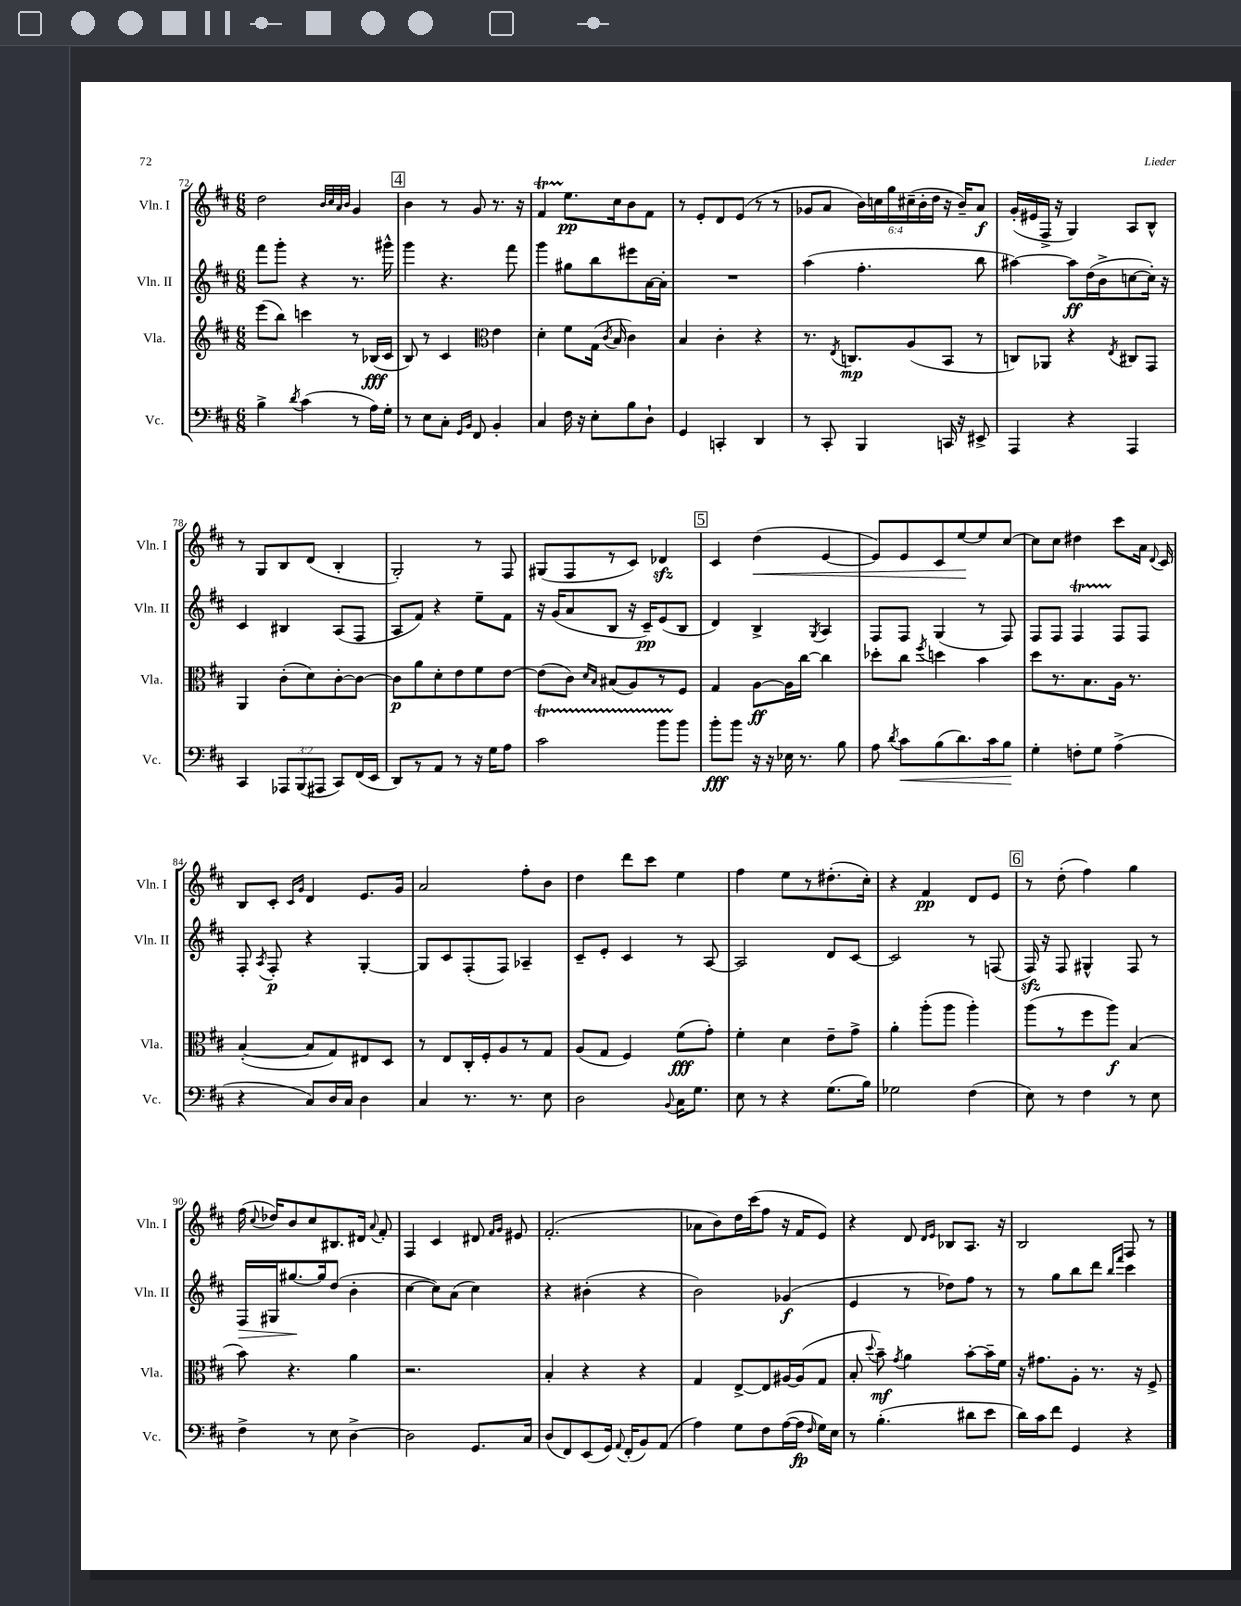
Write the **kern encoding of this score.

**kern	**kern	**kern	**kern
*staff4	*staff3	*staff2	*staff1
*clefF4	*clefG2	*clefG2	*clefG2
*k[f#c#]	*k[f#c#]	*k[f#c#]	*k[f#c#]
*M6/8	*M6/8	*M6/8	*M6/8
4B^\	(8eee\L	8fff#\L	2dd\
.	8bb\J)	8ggg'\J	.
8qd/	.	.	.
(4c#\	4ccc\	4r	.
.	.	.	32qqb/LLL
.	.	.	32qqcc#/
.	.	.	32qqa/
.	.	.	32qqb/JJJ
8r	8r	8.r	4g/
16A\LL)	(16B-/LL	.	.
16G'\JJ	16c#/JJ	16ggg#^^\	.
=	=	=	=
8r	8B/)	4ggg\	4b\
8E\L	8r	.	.
8C#'\J	4c#/	4.r	8r
16qqGG/LL	.	.	.
16qqBB/JJ	.	.	.
8FF#/	.	.	8g/
*	*clefC3	*	*
4BB'/	4e\	.	8.r
.	.	8fff#\	.
.	.	.	16r
=	=	=	=
4C#/	4d'\	4ggg\	4f#/
16F#\	8f#\L	8gg#\L	8.ee\L
16r	.	.	.
8E'\L	(16G\Jk	8bb\	.
.	8qc#/	.	.
.	16B/	.	16cc#\k
8B\	4c#\)	8eee#\	8b\
8D`\J	.	[16a\L	8f#\J
.	.	16a'\]JJ	.
=	=	=	=
4GG/	4B/	2.r	8r
.	.	.	8e'/L
4CC'/	4c#'\	.	8d/
.	.	.	(8e/J
4DD/	4r	.	8r
.	.	.	8r
=	=	=	=
8r	8.r	(4aa\	8g-/L
8CC#'/	.	.	8a/J
.	8qE/	.	.
.	8.C/L	.	.
4BBB/	.	4.ff#'\	24b\LL)
.	.	.	24cc\
.	.	.	24gg\
.	(8A/	.	(24cc#~\
.	.	.	24b'\
.	.	.	24dd\JJ
16CC/	8BB/J	.	16r
16r	.	.	16b~/LK)
8EE#^/	8r	8bb\	8a/J
=	=	=	=
4AAA/	8C/L)	[4aa#\)	(16g'/LL
.	.	.	16e#/
.	8AA-/J	.	16F#^/JJ
.	.	.	16r
4r	4r	8aa#\]L	4G/)
.	.	(16dd\L	.
.	.	16b^\J	.
.	8qE/	.	.
4AAA/	8C#/L	[8cc\	8A/L
.	8GG/J	16cc'\]Jk)	8B^^/J
.	.	16r	.
=	=	=	=
4CC#/	4AA/	4c#/	8r
.	.	.	8G/L
12AAA-/L	(8c#'\L	4B#/	8B/
(12BBB/	.	.	.
.	8d\)	.	(8d/J
12AAA#/J	.	.	.
8CC#/L)	[8c#'\	(8A/L	4B'/
(16FF#/L	8c#\_J	8F#/J	.
16EE/JJ	.	.	.
=	=	=	=
8DD/L)	8c#\]L	8A/L	2G'/)
8r	8a\	8f#/J)	.
8AA/J	8d'\	4r	.
8r	8e\	.	.
16r	8f#\	8ee~\L	8r
16G\LK	.	.	.
8A\J	[8e\J	8f#\J	8F#/
=	=	=	=
2c#\	(8e\]L	16r	(8G#/L
.	.	(16g/LK	.
.	8c#\J)	8a/	8F#/
.	16qqd/LL	.	.
.	16qqB/JJ	.	.
.	(8B#/L	8B/J	8r
.	8A/)	16r	8c#/J)
.	.	16c#~/LK)	.
8b\L	8r	(8e/	4d-/
8b\J	8F#/J	8B/J	.
=	=	=	=
8b'\L	4G/	4d/)	4c#/
8b\J	.	.	.
16r	[8A\L	4B^/	(4dd\
16r	.	.	.
16E-\	16A\]L	.	.
8.r	[16cc#\JJ	.	.
.	.	8qG/	.
.	4cc#\]	4A/	[4e/
8B\	.	.	.
=	=	=	=
8A\	8dd-'\L	8F#/L	8e/]L)
8qd/	.	.	.
8c#\L	8cc#\J	8F#/J	8e/
.	8qff#/	.	.
(8B\	4dd\	(4G/	8c#/
8.d\)	.	.	[8ee/
.	4b\	8r	8ee/]
16c#\k	.	.	.
8B\J	.	8F#/)	[8cc#/J
=	=	=	=
4G'\	8dd\L	8F#/L	8cc#\]L
.	8.r	8F#/J	8cc#\J
8F'\L	.	4F#/	4dd#\
.	8.B\	.	.
8G\J	.	.	.
(4A^\	16A\Jk	8F#/L	8ccc#\L
.	8.r	.	.
.	.	8F#/J	16a\Jk
.	.	.	8qqd/
.	.	.	16c#/
=	=	=	=
4r	([4B'/	8F#'/	8B/L
.	.	8qA/	.
.	.	8F#'/	8c#'/J
.	.	.	16qqc#/LL
.	.	.	16qqg/JJ
8C#/L)	8B/]L	4r	4d/
16D/L	8G/)	.	.
16C#/JJ	.	.	.
4D\	8E#/	[4G'/	8.e/L
.	8D/J	.	.
.	.	.	16g/Jk
=	=	=	=
4C#/	8r	8G/]L	2a/
.	8E/L	8c#/	.
8.r	16C#'/L	(8F#'/	.
.	16F#'/J	.	.
.	8A/	8F#/J)	.
8.r	.	.	.
.	8r	4A-~/	8ff#'\L
8E\	8G/J	.	8b\J
=	=	=	=
2D\	(8A/L	8c#~/L	4dd\
.	8G/J	8e'/J	.
.	4F#/)	4c#/	8ddd\L
.	.	.	8ccc#\J
8qqBB/	.	.	.
16C#\LK	(8f#\L	8r	4ee\
8.G\J	.	.	.
.	8g'\J)	[8A/	.
=	=	=	=
8E\	4f#'\	2A/]	4ff#\
8r	.	.	.
4r	4d\	.	8ee\L
.	.	.	8r
(8.G\L	8e~\L	8d/L	(8.dd#'\
.	8g^\J	[8c#/J	.
16B\Jk)	.	.	16cc#'\Jk)
=	=	=	=
2G-\	4a'\	2c#/]	4r
.	(8aa'\L	.	4f#/
.	8aa\J	.	.
(4F#\	4aa'\)	8r	8d/L
.	.	(8F/	8e/J
=	=	=	=
8E\)	(8aa\L	16F#/)	8r
.	.	16r	.
8r	8r	8F#/	(8dd'\
4F#\	8ff#\	4G#^^/	4ff#\)
.	8aa\J)	.	.
8r	(4B/	8F#/	4gg\
8E\	.	8r	.
=	=	=	=
4F#^\	8b\)	16F#/LL	(16ff#\
.	.	.	8qqcc#/
.	.	16G#/J	16dd-/LK)
.	4.r	[8.gg#/	8b/
8r	.	.	8cc#/
.	.	16gg#/]k	.
8E\	.	(8dd/J	8.B#/
[4D^\	4a\	4b'\	.
.	.	.	16d#/Jk
.	.	.	8qqa/
.	.	.	8f#'/
=	=	=	=
2D\]	2.r	[4cc#\	4F#/
.	.	8cc#\]L)	4c#/
.	.	(8a\J	.
8.GG/L	.	4cc#\)	8d#/
.	.	.	16qqf#/LL
.	.	.	16qqg/JJ
.	.	.	8e#/
16C#/Jk	.	.	.
=	=	=	=
(8D/L	4B'/	4r	(2.f#'/
8FF#/)	.	.	.
(8EE/	4r	(4b#'\	.
16GG/Jk)	.	.	.
8qqAA/	.	.	.
(16FF#'/LK	.	.	.
8BB/)	4r	4r	.
(8AA/J	.	.	.
=	=	=	=
4A\)	4G/	2b\)	8a-\L
.	.	.	8b\)
8G\L	[8E^/L	.	16dd\L
.	.	.	(16ccc#\J
8F#\	8E/]	.	8ff#\J
([16A\L	[16A#/L	(4g-/	16r
16A\]JJ	(16A#/]J	.	16f#/LK
16qqF#/	.	.	.
16G\LL)	8G/J	.	8e/J)
16E\JJ	.	.	.
=	=	=	=
8r	8B'/	4e/	4r
.	8qqdd/	.	.
(4.B'\	8b~\)	.	.
.	8qg/	.	.
.	4a\	8r	8d/
.	.	.	16qqd/LL
.	.	.	16qqe/JJ
.	.	8dd-\L)	8B-/L
8d#\L	[8b'\L	8ff#\J	8.A/J
8e\J	16b~\]L	8r	.
.	16f#\JJ	.	16r
=	=	=	=
16d\LL)	16r	8r	2B/
16c#\J	8.g#\L	.	.
8f#\J	.	8gg\L	.
4GG/	8A'\J	8bb\	.
.	8.r	8ddd\J	.
.	.	16qqbb/LL	.
.	.	16qqfff#/JJ	.
4r	.	4ccc#\	8F#/
.	16r	.	.
.	8F#^/	.	8r
==	==	==	==
*-	*-	*-	*-
